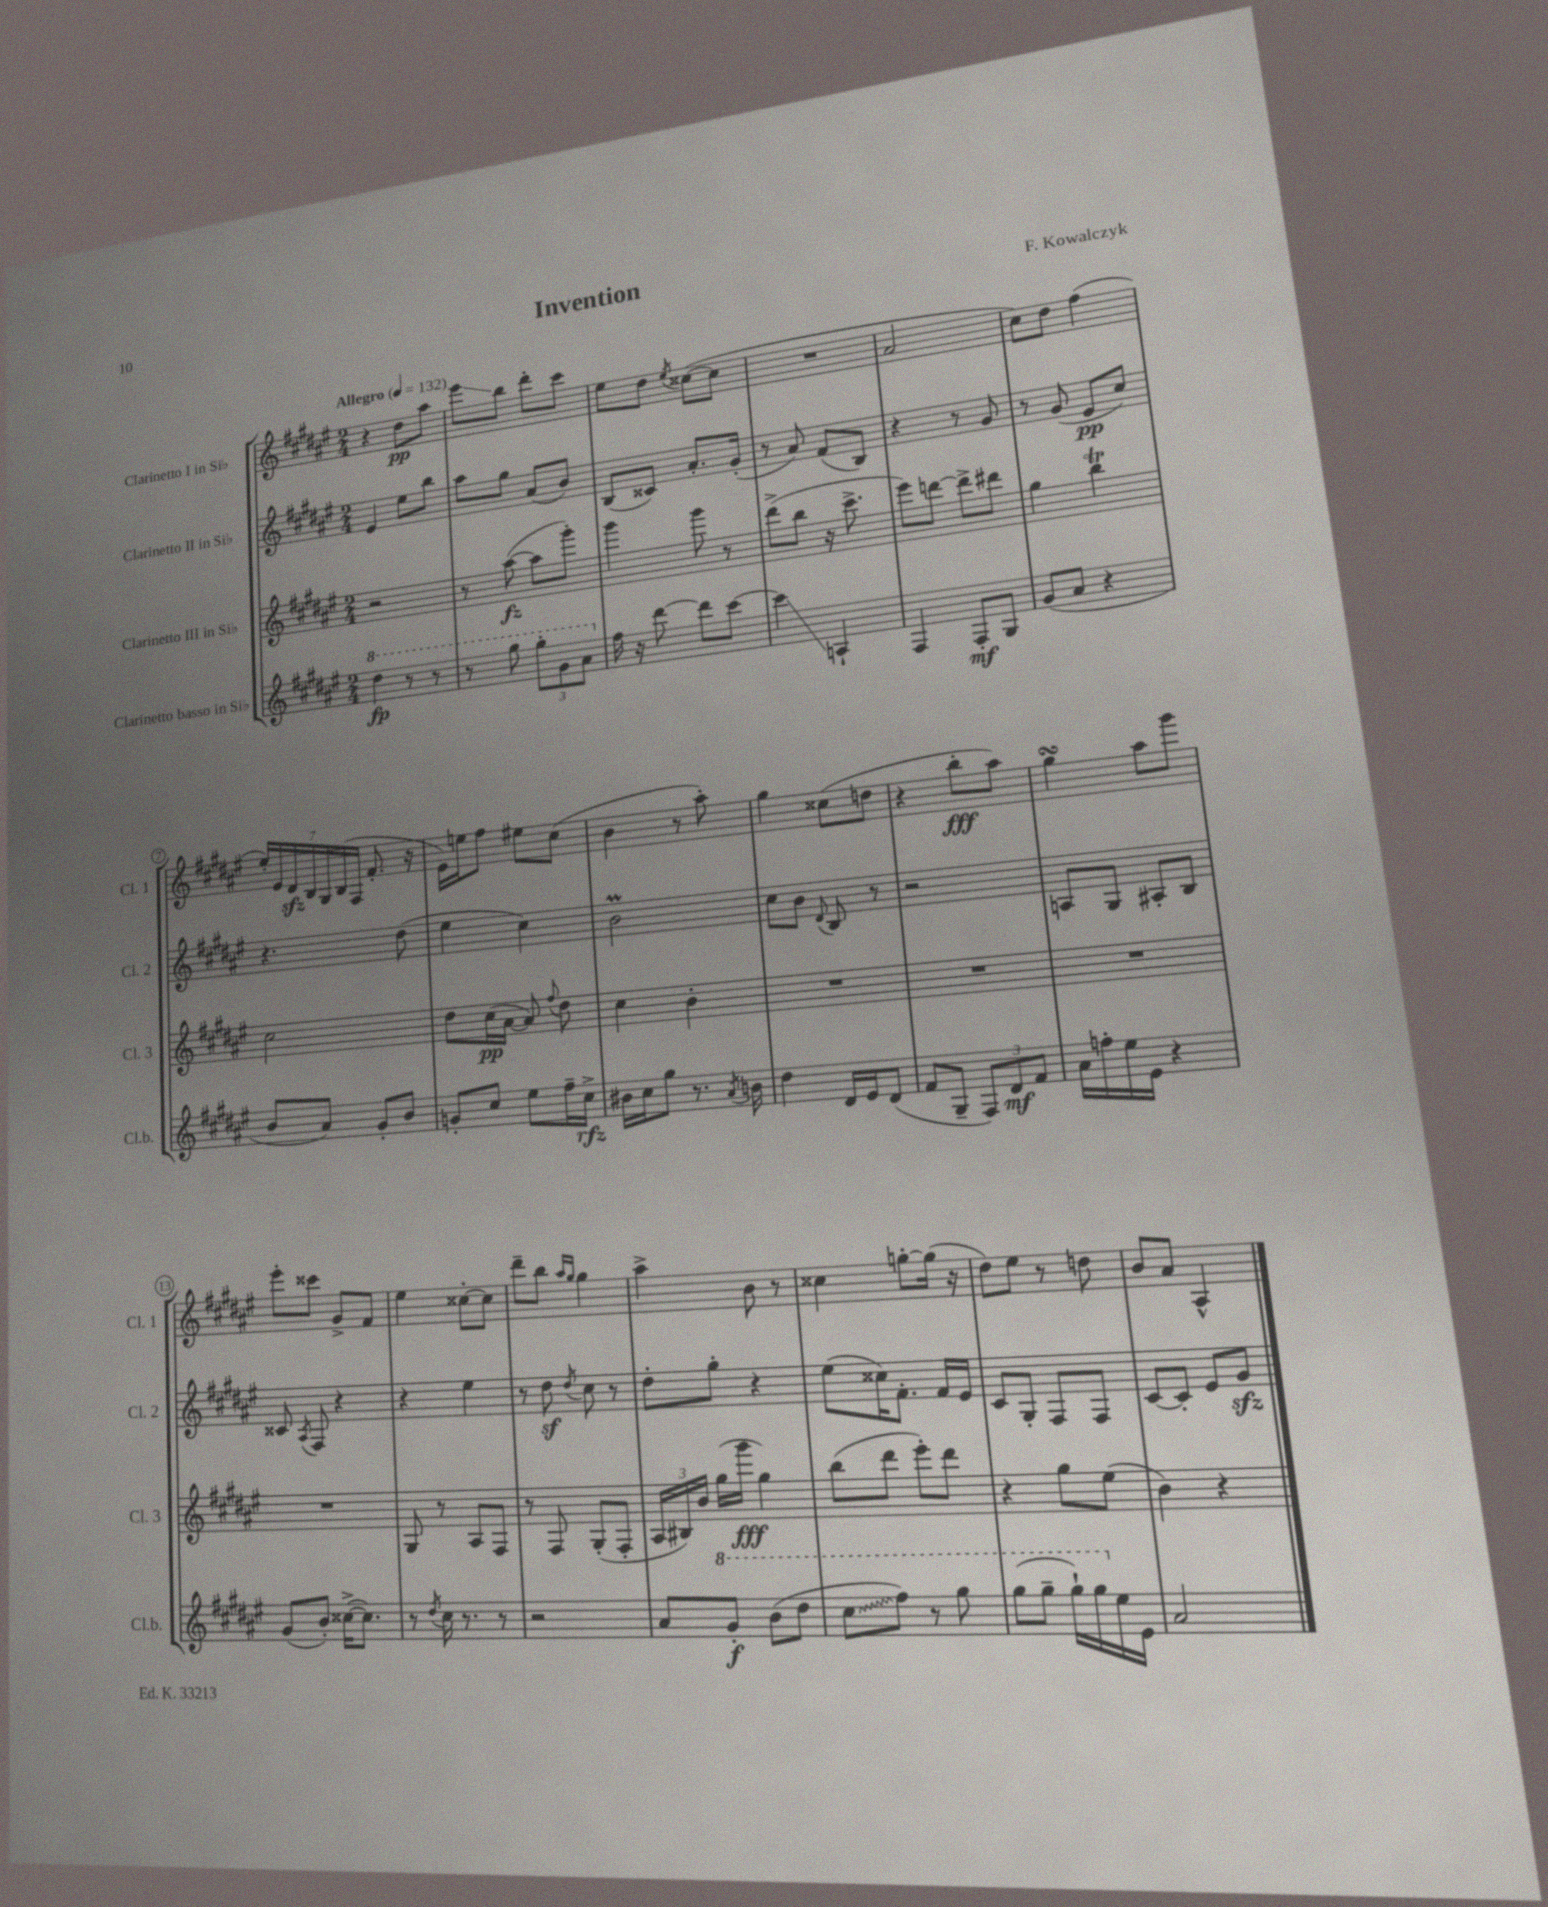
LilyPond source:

\header { title = "Invention" composer = "F. Kowalczyk" }
<<
\new StaffGroup <<
\new Staff = "s0" \with { instrumentName = "Clarinetto I in Sib" shortInstrumentName = "Cl. 1" } {
    \clef treble \key fis \major \numericTimeSignature \time 2/4 \tempo "Allegro" 4 = 132
    \autoBeamOff r4 dis''8[\pp ais''8] |
    eis'''8[\glissando b''8] dis'''8[-. cis'''8] |
    eis''8[ dis''8] \acciaccatura { eis''8 } cisis''8[~( cisis''8] |
    R2 |
    ais'2 |
    cis''8[) dis''8] fis''4( |
    \tuplet 7/4 { eis''16[-.) eis'16 dis'16\sfz b16 gis16 b16( fis16] } fis'8.-. r16 |
    eis'16[) e''16 fis''8] eis''8[ cis''8]( |
    b'4 r8 ais''8-.) |
    gis''4 cisis''8[( d''8] |
    r4 b''8[-.\fff ais''8]) |
    gis''4\turn ais''8[ gis'''8] |
    eis'''8[-. cisis'''8] gis'8[-> fis'8] |
    eis''4 cisis''8[~-. cisis''8] |
    dis'''8[-- b''8] \grace { ais''16[ gis''16] } gis''4 |
    ais''4-> b'8 r8 |
    cisis''4 g''8[~-. g''16]( r16 |
    dis''8[) eis''8] r8 d''8 |
    b'8[ ais'8] ais4-^ \bar "|." |
}
\new Staff = "s1" \with { instrumentName = "Clarinetto II in Sib" shortInstrumentName = "Cl. 2" } {
    \clef treble \key fis \major \numericTimeSignature \time 2/4
    \autoBeamOff eis'4 eis''8[ b''8] |
    ais''8[ gis''8] ais'8[( b'8]) |
    b8[( cisis'8]) ais'8.[-. gis'16]-.( |
    r8 ais'8) fis'8[( b8]) |
    r4 r8 gis'8 |
    r8 gis'8( eis'8[\pp cis''8]) |
    r4. dis''8( |
    eis''4 cis''4) |
    b'2\prall |
    cis''8[ b'8] \appoggiatura { dis'8 } b8 r8 |
    r2 |
    a8[ gis8] ais8[-. b8] |
    cisis'8 \acciaccatura { ais8 } fis8 r4 |
    r4 eis''4 |
    r8 dis''8\sf \acciaccatura { dis''8 } cis''8 r8 |
    dis''8[-. gis''8]-. r4 |
    eis''8[( cisis''16) fis'8.]-. fis'16[ eis'16] |
    cis'8[ gis8]-. fis8[ fis8] |
    cis'8[~ cis'8]-. eis'8[ gis'8]\sfz \bar "|." |
}
\new Staff = "s2" \with { instrumentName = "Clarinetto III in Sib" shortInstrumentName = "Cl. 3" } {
    \clef treble \key fis \major \numericTimeSignature \time 2/4
    \autoBeamOff r2 |
    r8 ais''8~\fz( ais''8[ gis'''8]-.) |
    gis'''4 gis'''8 r8 |
    dis'''8[->( b''8] r16 cis'''8.-> |
    eis'''8[) d'''8]~ d'''8[-> dis'''8] |
    gis''4 b''4\trill |
    cis''2 |
    dis''8[ cis''16\pp( ais'16]~ ais'8) \appoggiatura { fis''8 } dis''8 |
    cis''4 b'4-. |
    R2 |
    R2 |
    R2 |
    R2 |
    gis8 r8 ais8[ fis8] |
    r8 fis8 gis8[-.( fis8]-. |
    \tuplet 3/2 { ais16[ bis16) b'16] } gis''16[( gis'''16]\fff gis''4) |
    b''8[( dis'''8] eis'''8[-.) dis'''8] |
    r4 gis''8[ eis''8]( |
    b'4) r4 \bar "|." |
}
\new Staff = "s3" \with { instrumentName = "Clarinetto basso in Sib" shortInstrumentName = "Cl.b." } {
    \clef treble \key fis \major \numericTimeSignature \time 2/4
    \autoBeamOff \ottava #1 dis'''4\fp r8 r8 |
    r8 gis'''8 \tuplet 3/2 { gis'''8[-. gis''8 ais''8] \ottava #0 } |
    fis''16 r16 dis'''8~ dis'''8[ cis'''8]~ |
    cis'''4\glissando a4-! |
    fis4 fis8[-.\mf gis8] |
    gis'8[( ais'8] r4 |
    b'8[ ais'8]) gis'8[-. b'8] |
    g'8[-. cis''8] eis''8[ fis''16-- cis''16]->\rfz |
    bis'16[ cis''16 gis''8] r8. \acciaccatura { ais'8 } b'16 |
    dis''4 dis'16[ eis'16 dis'8]( |
    fis'8[ gis8]-- \tuplet 3/2 { fis8[) dis'8\mf fis'8] } |
    ais'16[ f''16-. eis''16 eis'16] r4 |
    gis'8[( b'8]-.) cisis''16[~->( cisis''8.]) |
    r8 \acciaccatura { dis''8 } cis''16 r8. r8 |
    r2 |
    ais'8[ \ottava #1 gis''8]-.\f b''8[( dis'''8] |
    \once \override Glissando.style = #'zigzag cis'''8[\glissando fis'''8]) r8 gis'''8 |
    gis'''8[( gis'''8]-- gis'''16[-!) gis'''16 \ottava #0 eis''16 eis'16] |
    ais'2 \bar "|." |
}
>>
>>
\layout { \context { \Score \override BarNumber.stencil = #(make-stencil-circler 0.1 0.3 ly:text-interface::print) } }
